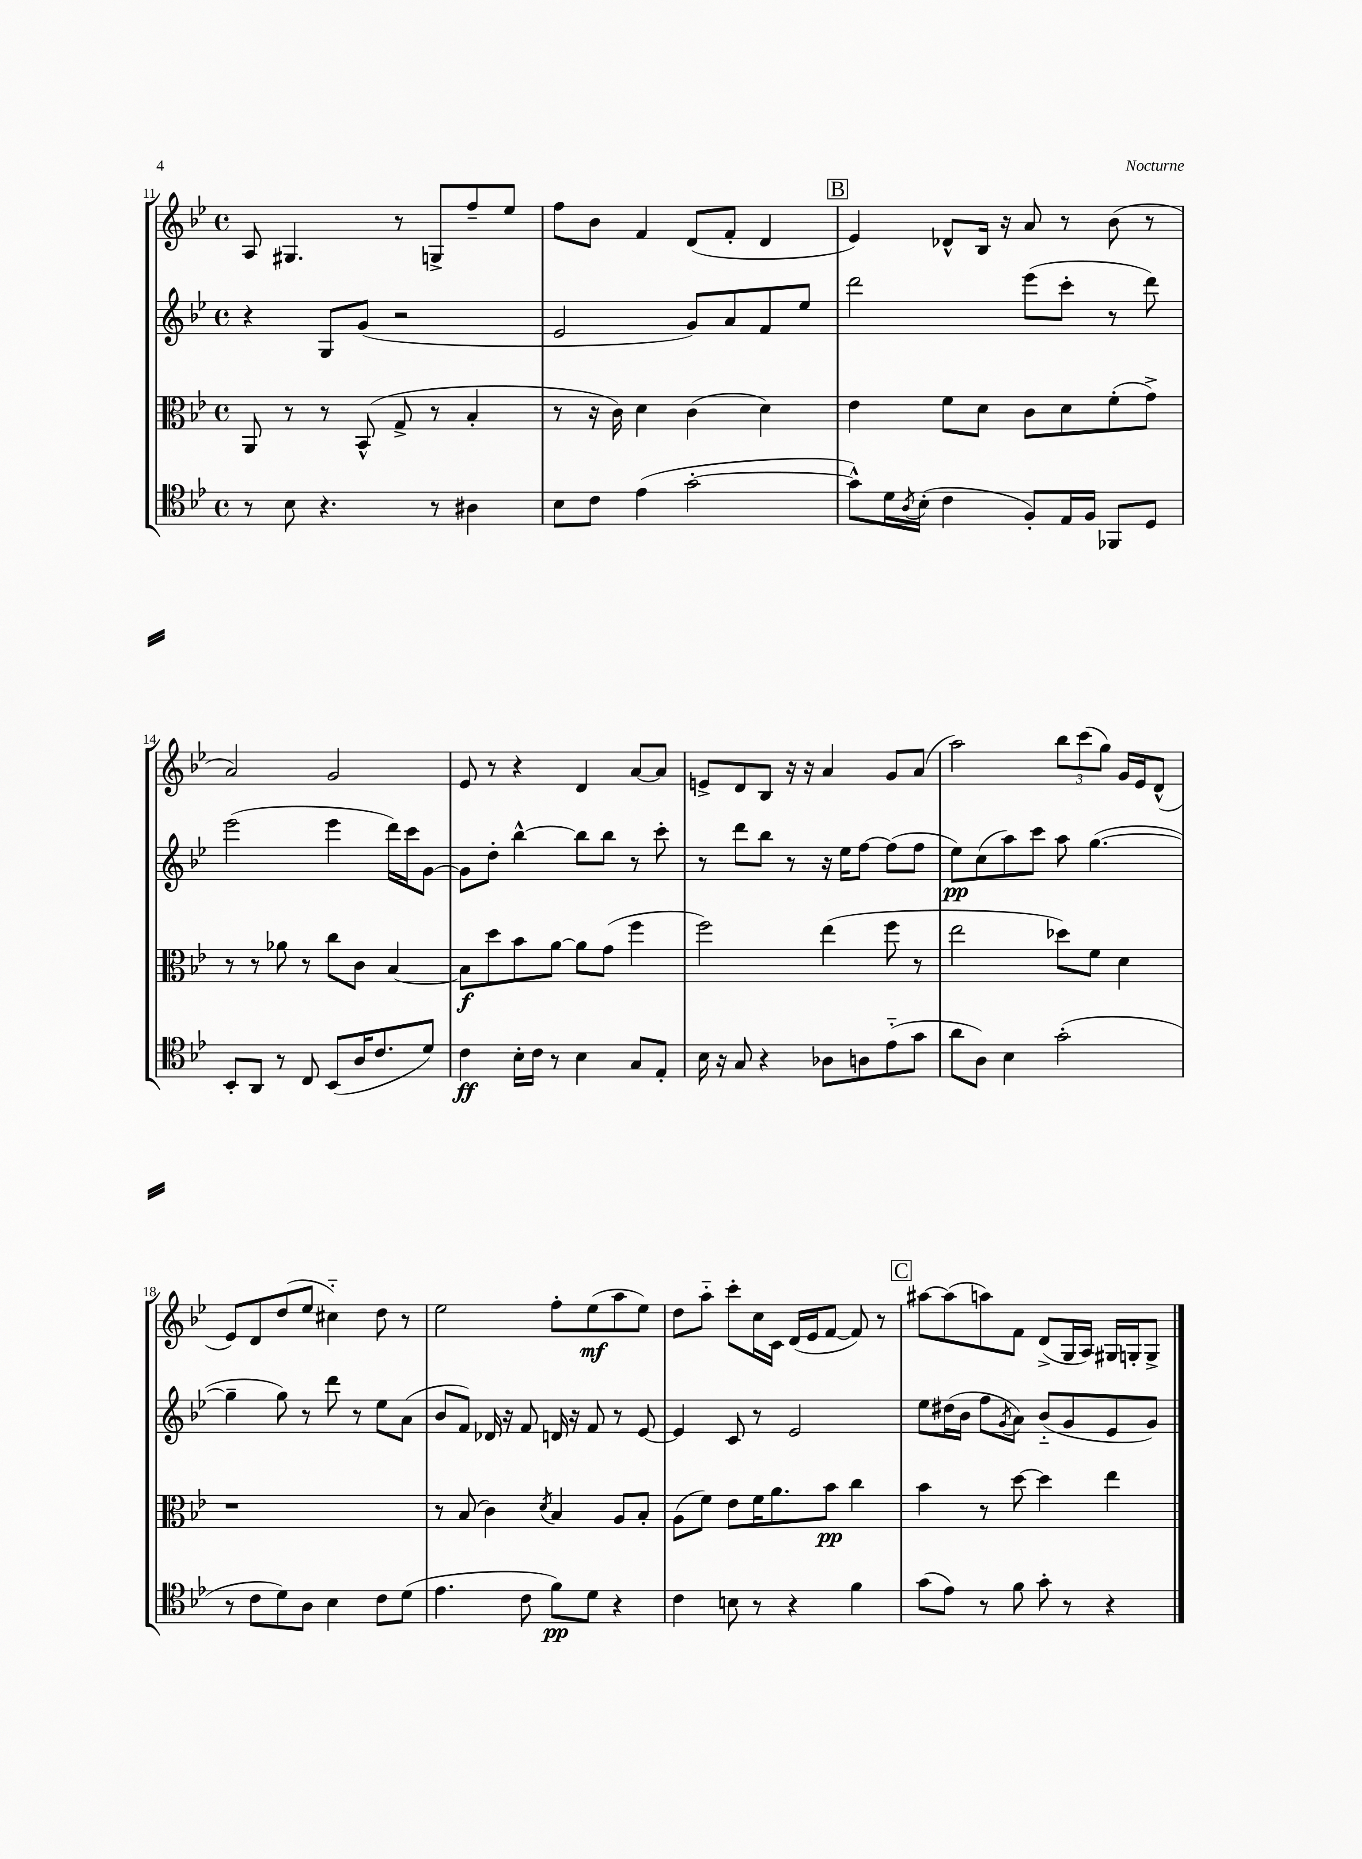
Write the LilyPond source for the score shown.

<<
\new StaffGroup <<
\new Staff = "s0" {
    \clef treble \key bes \major \defaultTimeSignature \time 4/4
    a8 gis4. r8 g8-> f''8-- ees''8 |
    f''8 bes'8 f'4 d'8( f'8-. d'4 |
    \mark \markup { \box "B" } ees'4) des'8-^ bes16 r16 a'8 r8 bes'8( r8 |
    a'2) g'2 |
    ees'8 r8 r4 d'4 a'8~ a'8 |
    e'8-> d'8 bes8 r16 r16 a'4 g'8 a'8( |
    a''2) \tuplet 3/2 { bes''8 c'''8( g''8) } g'16 ees'16 d'8-^( |
    ees'8) d'8 d''8( ees''8 cis''4-_) d''8 r8 |
    ees''2 f''8-. ees''8\mf( a''8 ees''8) |
    d''8 a''8-_ c'''8-. c''16 c'16 d'16( ees'16 f'8~ f'8) r8 |
    \mark \markup { \box "C" } ais''8~ ais''8( a''8) f'8 d'8->( g16 a16) gis16 g16-. g8-> \bar "|." |
}
\new Staff = "s1" {
    \clef treble \key bes \major \defaultTimeSignature \time 4/4
    r4 g8 g'8( r2 |
    ees'2 g'8) a'8 f'8 ees''8 |
    \mark \markup { \box "B" } d'''2 ees'''8( c'''8-. r8 d'''8) |
    ees'''2( ees'''4 d'''16) c'''16 g'8~ |
    g'8 d''8-. bes''4~-^ bes''8 bes''8 r8 c'''8-. |
    r8 d'''8 bes''8 r8 r16 ees''16 f''8~ f''8( f''8 |
    ees''8\pp) c''8( a''8) c'''8 a''8 g''4.~( |
    g''4-- g''8) r8 d'''8 r8 ees''8 a'8( |
    bes'8 f'8) des'16 r16 f'8 d'16 r16 f'8 r8 ees'8~ |
    ees'4 c'8 r8 ees'2 |
    \mark \markup { \box "C" } ees''8 dis''16( bes'16 f''8 \acciaccatura { g'8 } a'8) bes'8-_( g'8 ees'8 g'8) \bar "|." |
}
\new Staff = "s2" {
    \clef alto \key bes \major \defaultTimeSignature \time 4/4
    a,8 r8 r8 bes,8-^( g8-> r8 bes4-. |
    r8 r16 c'16) d'4 c'4( d'4) |
    \mark \markup { \box "B" } ees'4 f'8 d'8 c'8 d'8 f'8-.( g'8->) |
    r8 r8 aes'8 r8 c''8 c'8 bes4~ |
    bes8\f d''8 bes'8 a'8~ a'8 g'8( f''4 |
    f''2) ees''4( f''8 r8 |
    ees''2 des''8) f'8 d'4 |
    r1 |
    r8 bes8( c'4) \acciaccatura { d'8 } bes4 a8 bes8-. |
    a8( f'8) ees'8 f'16 a'8. bes'8\pp c''4 |
    \mark \markup { \box "C" } bes'4 r8 d''8~ d''4 ees''4 \bar "|." |
}
\new Staff = "s3" {
    \clef tenor \key bes \major \defaultTimeSignature \time 4/4
    r8 bes8 r4. r8 ais4 |
    bes8 c'8 ees'4( g'2~-. |
    \mark \markup { \box "B" } g'8-^) d'16 \acciaccatura { a8 } bes16-.( c'4 f8-.) ees16 f16 fes,8 d8 |
    bes,8-. a,8 r8 c8 bes,8( a16 c'8. d'8) |
    c'4\ff bes16-. c'16 r8 bes4 g8 ees8-. |
    bes16 r16 g8 r4 aes8 a8 ees'8-_( g'8 |
    a'8 a8) bes4 g'2-.( |
    r8 c'8 d'8) a8 bes4 c'8 d'8( |
    ees'4. c'8 f'8\pp) d'8 r4 |
    c'4 b8 r8 r4 f'4 |
    \mark \markup { \box "C" } g'8( ees'8) r8 f'8 g'8-. r8 r4 \bar "|." |
}
>>
>>
\layout { \context { \Score currentBarNumber = #11 } }
